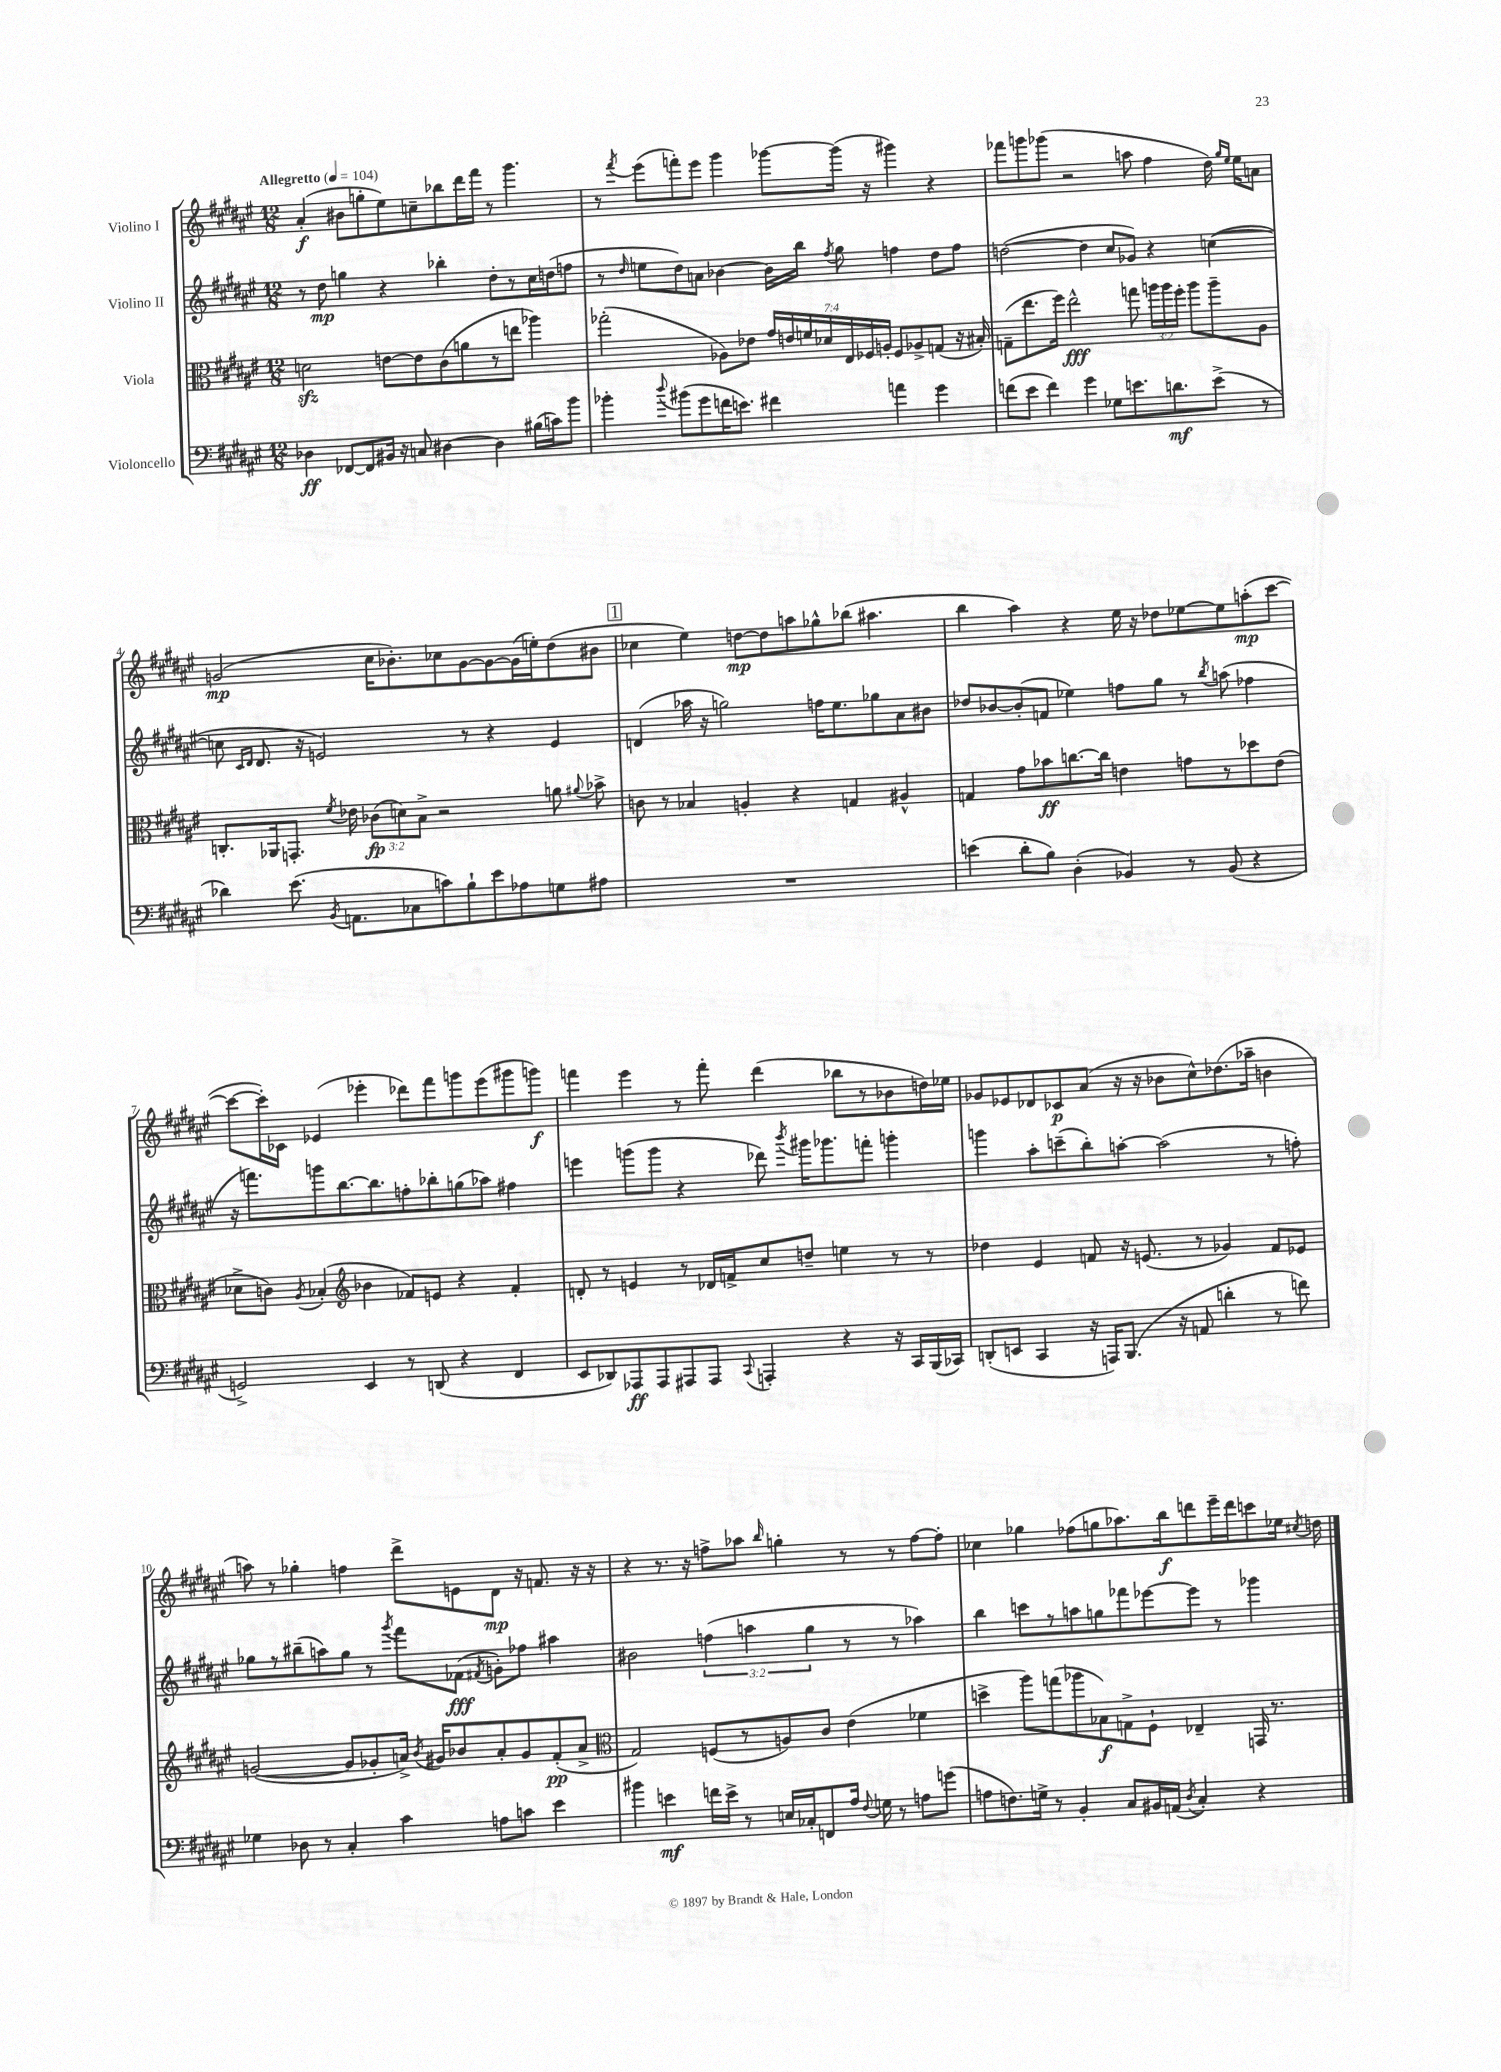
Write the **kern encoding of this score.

**kern	**dynam	**kern	**dynam	**kern	**dynam	**kern	**dynam
*part4	*part4	*part3	*part3	*part2	*part2	*part1	*part1
*staff4	*staff4	*staff3	*staff3	*staff2	*staff2	*staff1	*staff1
*I"Violoncello	*	*I"Viola	*	*I"Violino II	*	*I"Violino I	*
*clefF4	*	*clefC3	*	*clefG2	*	*clefG2	*
*k[f#c#g#d#a#e#]	*	*k[f#c#g#d#a#e#]	*	*k[f#c#g#d#a#e#]	*	*k[f#c#g#d#a#e#]	*
*M12/8	*	*M12/8	*	*M12/8	*	*M12/8	*
*MM104	*	*MM104	*	*MM104	*	*MM104	*
=1	=1	=1	=1	=1	=1	=1	=1
!	!	!	!	!	!	!LO:TX:a:B:t=Allegretto	!
4D-X\	ff	2dnzz\	.	8r	.	(4a#'/	f
.	.	.	.	8dd#\	mp	.	.
[8FF-X/L	.	.	.	4ggn\	.	8b#X\L	.
8FF-/]	.	.	.	.	.	8ggn'\	.
16BB#X/Jk	.	[8en\L	.	4r	.	8ee#\)	.
16r	.	.	.	.	.	.	.
8Cn/	.	8e\]	.	.	.	8ccn~\	.
[4D#X\	.	(8c#\	.	4bb-X'\	.	8bb-X\	.
.	.	8an\	.	.	.	16ddd#\L	.
.	.	.	.	.	.	16fff#\JJ	.
4D#\]	.	8r	.	8dd#'\L	.	8r	.
.	.	8een\J	.	8r	.	4.ggg#\	.
(16B#X\LL	.	4aa-X\)	.	16cc#\L	.	.	.
16cn\J)	.	.	.	(16ddn\J	.	.	.
8b\J	.	.	.	8ffn\J	.	.	.
=2	=2	=2	=2	=2	=2	=2	=2
4b-X'\	.	(2gg-X'\	.	8r	.	8r	.
.	.	.	.	16qqdd#/	.	8qfff#/	.
.	.	.	.	8een\L	.	(8eee#\L	.
8qqdd#/	.	.	.	.	.	.	.
(8b#X\L	.	.	.	8dd#\)	.	8fffn'\)	.
8g#\	.	.	.	8an\J	.	8eee#\J	.
16fn\K	.	8A-X\L)	.	[4b-X\	.	4ggg#\	.
8.en\J)	.	.	.	.	.	.	.
.	.	8e-X\J	.	.	.	.	.
4f#X\	.	28g#/LL	.	16b-\LL]	.	[8ggg-X\L	.
.	.	28en/	.	.	.	.	.
.	.	.	.	16bb\JJ	.	.	.
.	.	28fn/	.	.	.	.	.
.	.	28d-X/	.	.	.	.	.
.	.	.	.	8qff#/	.	.	.
.	.	.	.	8gg#\	.	(16ggg-\Jk]	.
.	.	28E#/	.	.	.	.	.
.	.	28F-X/	.	.	.	.	.
.	.	.	.	.	.	16r	.
.	.	28An'/JJ	.	.	.	.	.
4an\	.	8F-/L	.	4ffn\	.	4ggg#X\)	.
.	.	8A-X^/	.	.	.	.	.
4g#\	.	(8Gn/J	.	8dd#\L	.	4r	.
.	.	16r	.	8ff\J	.	.	.
.	.	16B#X'/)	.	.	.	.	.
=3	=3	=3	=3	=3	=3	=3	=3
(8fn\L	.	(8Gn~\L	.	([2ddn\	.	8fff-X\L	.
8e#\J	.	8.ee#\	.	.	.	8gggn\	.
4f\)	.	.	.	.	.	(8ggg-X\J	.
.	.	16ff#\Jk)	.	.	.	.	.
.	.	2ee#^^\	fff	.	.	2r	.
4g#\	.	.	.	4dd\]	.	.	.
8G-X\L	.	.	.	8cc#/L	.	.	.
8.en\	.	8ggn\	.	8g-X/J)	.	8aan\	.
.	.	24aan\LL	.	4r	.	4ff#\	.
.	.	24aa\	.	.	.	.	.
8.dn\	mf	.	.	.	.	.	.
.	.	24ff#'\JJ	.	.	.	.	.
.	.	8aa\L	.	.	.	.	.
(8e^\J	.	8aa~\	.	([4ccn\	.	16dd#\)	.
.	.	.	.	.	.	16qqgg#/LL	.
.	.	.	.	.	.	16qqee#/JJ	.
.	.	.	.	.	.	16ee#\KL	.
8r	.	8A#\J	.	.	.	8an\J	.
!!LO:LB:g=z
=4	=4	=4	=4	=4	=4	=4	=4
4d-X\)	.	8.Cn'/L	.	8ccn\]	.	(2gn/	mp
.	.	.	.	16qqc#/LL	.	.	.
.	.	.	.	16qqd#/JJ	.	.	.
.	.	.	.	8.d#/	.	.	.
.	.	16AA-X/k	.	.	.	.	.
(8.e#\	.	8.GGn'/J	.	.	.	.	.
.	.	.	.	16r	.	.	.
.	.	.	.	2en/)	.	.	.
8qBB/	.	8qf#/	.	.	.	.	.
8.AAn\L	.	16e-X\	.	.	.	.	.
.	.	(12c-X\L	fp	.	.	16cc#\KL	.
.	.	.	.	.	.	8.b-X'\)	.
.	.	12dn\)	.	.	.	.	.
8C-X\	.	.	.	.	.	.	.
.	.	12B^\J	.	.	.	.	.
8cn\)	.	2r	.	.	.	8cc-X\	.
8B`\	.	.	.	8r	.	[8g\	.
8e#\	.	.	.	4r	.	8g\_	.
8A-X\	.	.	.	.	.	(16g\L]	.
.	.	.	.	.	.	16een'\J)	.
8Gn\	.	8an\	.	4e/	.	(8dd#\	.
.	.	8qqa#X/	.	.	.	.	.
8A#X\J	.	8b-X^\	.	.	.	8b#X\J	.
!!LO:REH:place=s1:t=1
=5	=5	=5	=5	=5	=5	=5	=5
1.r	.	8cn\	.	(4dn/	.	4cc-X\	.
.	.	8r	.	.	.	.	.
.	.	4B-X/	.	16aa-X\	.	4ee#\)	.
.	.	.	.	16r	.	.	.
.	.	.	.	2ggn\)	.	.	.
.	.	4An'/	.	.	.	[8ddn\L	mp
.	.	.	.	.	.	8dd\]	.
.	.	4r	.	.	.	8aan\	.
.	.	.	.	16ffn\KL	.	8gg-X^^\	.
.	.	.	.	8.ee#\	.	.	.
.	.	4Gn/	.	.	.	(8bb-X\J	.
.	.	.	.	8gg-X\	.	4.aa#X\	.
.	.	4A#X^^/	.	8a#\	.	.	.
.	.	.	.	8b#X\J	.	.	.
=6	=6	=6	=6	=6	=6	=6	=6
(4en\	.	4Gn/	.	8dd-X/L	.	4bb\	.
.	.	.	.	[8b-X/	.	.	.
8d#'\L	.	8g#\L	.	(8b-'/]	.	4aa#\)	.
8B\J)	.	8b-X\	ff	8fn/J	.	.	.
(4D#'\	.	[8.ccn\	.	4ee-X\)	.	4r	.
.	.	16cc\Jk]	.	.	.	.	.
4BB-X/)	.	4en\	.	8ffn\L	.	16ee#\	.
.	.	.	.	.	.	16r	.
.	.	.	.	8gg#\J	.	8dd-X\L	.
8r	.	8gn\L	.	8r	.	[8ee-X\	.
.	.	.	.	8qbb/	.	.	.
(8BB-/	.	8r	.	(8aan\	.	8ee-\]	.
4r	.	8dd-X\	.	4ff-X\	.	(8aan'\	mp
.	.	(8e\J	.	.	.	[8ccc#\J	.
!!LO:LB:g=z
=7	=7	=7	=7	=7	=7	=7	=7
2GGn^/)	.	8d-X^\L	.	16r	.	8ccc#\L_	.
.	.	.	.	8.fffn\L)	.	.	.
.	.	8cn\J)	.	.	.	16ccc#'\L])	.
.	.	.	.	.	.	16c-X\JJ	.
.	.	8qA#/	.	.	.	.	.
.	.	(4B-X'/	.	8gggn\	.	(4e-X/	.
.	.	.	.	[8.bb\	.	.	.
*	*	*clefG2	*	*	*	*	*
4EE#/	.	4b-X\	.	.	.	4eee-X'\	.
.	.	.	.	8.bb\]	.	.	.
8r	.	8f-X/L)	.	8ffn'\	.	8ddd-X\L)	.
(8DDn/	.	8en/J	.	8bb-X'\	.	8fff#\	.
4r	.	4r	.	(8ggn\	.	8gggn\	.
.	.	.	.	8aa-X\J)	.	(8eee-\	.
4FF#/	.	4f-'/	.	4ff#X\	.	8ggg#X\	.
.	.	.	.	.	.	8gggn\J)	f
=8	=8	=8	=8	=8	=8	=8	=8
8EE#/L	.	8dn'/	.	4eeen\	.	4fffn\	.
8DD-X/)	.	8r	.	.	.	.	.
8AAA-X/	ff	4en/	.	(8gggn\L	.	4eee#\	.
8AAA-/	.	.	.	8ggg\J	.	.	.
8AAA#X/	.	8r	.	4r	.	8r	.
8AAA#/J	.	16d-X/LL	.	.	.	8fff'\	.
.	.	16fn^/J	.	.	.	.	.
8qqCC#/	.	.	.	.	.	.	.
4AAAn'/	.	8cc#/	.	8ddd-X\)	.	(4ddd#\	.
.	.	.	.	8qbbb/	.	.	.
.	.	8ddn~/J	.	16ggg#X\KL	.	.	.
.	.	.	.	8.ggg-X\	.	.	.
4r	.	4een\	.	.	.	8bb-X\L	.
.	.	.	.	8fffn'\J	.	8r	.
16r	.	8r	.	4gggn'\	.	8b-X\	.
16CC#/LL	.	.	.	.	.	.	.
(16BBB/	.	8r	.	.	.	16ddn\L)	.
16CC-X/JJ)	.	.	.	.	.	16ee-X\JJ	.
=9	=9	=9	=9	=9	=9	=9	=9
(8DDn'/L	.	4dd-X\	.	4gggn\	.	8g-X/L	.
8EEn/J	.	.	.	.	.	8e-X/	.
4CC#/	.	4e#/	.	8aa#'\L	.	8d-X/	.
.	.	.	.	(8cccn~\	.	8c-X/	p
16r	.	8fn/	.	8bb'\)	.	(8a#/J	.
16AAAn/KL)	.	.	.	.	.	.	.
(8.BBB/J	.	16r	.	[8aan'\J	.	16r	.
.	.	(8.en/	.	.	.	16r	.
.	.	.	.	(2aa\]	.	8b-X\L	.
16r	.	.	.	.	.	.	.
8AAn/	.	8r	.	.	.	8cc#^^\)	.
4dn'\	.	4g-X/)	.	.	.	(8.dd-X\	.
.	.	.	.	.	.	16aa-X~\Jk	.
8r	.	8f/L	.	8r	.	4bn\	.
8fn\)	.	8e-X/J	.	8ffn'\)	.	.	.
!!LO:LB:g=z
=10	=10	=10	=10	=10	=10	=10	=10
4G-X\	.	([2gn/	.	8gg-X\L	.	8aan\)	.
.	.	.	.	8r	.	8r	.
8D-X\	.	.	.	(8bb#X~\	.	4gg-X'\	.
8r	.	.	.	8aan\)	.	.	.
4C#'/	.	8g/L]	.	8gg-\J	.	4ffn\	.
.	.	8g-X'/	.	8r	.	.	.
.	.	.	.	8qggg#/	.	.	.
4c#\	.	16an^/Jk)	.	8fff#\L	.	8ddd#^\L	.
.	.	8qb/	.	.	.	.	.
.	.	16g#X/KL	.	.	.	.	.
.	.	8b-X/	.	(8f-X\J	fff	8en\	.
.	.	.	.	8qf#X/	.	.	.
8An\L	.	8a'/	.	8gn'\L)	.	8d#\J	mp
8cn\J	.	8g#/	.	8ff-X\J	.	16r	.
.	.	.	.	.	.	8.fn/	.
4e#\	.	(8f#'/	pp	4aa#X\	.	.	.
.	.	8a^/J	.	.	.	16r	.
.	.	.	.	.	.	16r	.
=11	=11	=11	=11	=11	=11	=11	=11
*	*	*clefC3	*	*	*	*	*
4b#X\	.	2G#/)	.	2b#X\	.	4r	.
4en\	mf	.	.	.	.	8.r	.
.	.	.	.	.	.	16r	.
16fn\LL	.	(8Fn/L	.	(6ffn\	.	8ffn^\L	.
16e^\JJ	.	.	.	.	.	.	.
8r	.	8r	.	.	.	8aa-X\J	.
.	.	.	.	6aan\	.	.	.
.	.	.	.	.	.	16qqbb/	.
16En/LL	.	8An/)	.	.	.	4ggn'\	.
16C-X'/J	.	.	.	.	.	.	.
.	.	.	.	6gg#\	.	.	.
8FFn/	.	8c#/J	.	.	.	.	.
16A#/Jk	.	(4e#\	.	8r	.	8r	.
8qqF#/	.	.	.	.	.	.	.
16Gn\	.	.	.	.	.	.	.
8r	.	.	.	8r	.	8r	.
8An\L	.	4f-X\	.	4aa-X\)	.	[8ff\L	.
(8gn\J	.	.	.	.	.	8ff'\J]	.
=12	=12	=12	=12	=12	=12	=12	=12
8An\L	.	4ddn^\	.	4bb\	.	4cc-X\	.
8.Fn\)	.	.	.	.	.	.	.
.	.	8aa#\L)	.	8cccn\L	.	4gg-X\	.
16Gn^\Jk	.	.	.	.	.	.	.
8r	.	(8ggn\	.	8r	.	.	.
4BB'/	.	8aa-X\	.	8aan\	.	(8ff-X\L	.
.	.	8B-X\)	f	8ggn\	.	8ggn\	.
8C#/L	.	8Gn^\	.	8fff-X\	.	8.aa-X\)	.
16BB#X/L	.	8F#`\J	.	[8eee-X\	.	.	.
(16AAn/JJ	.	.	.	.	.	16bb\k	f
8qD#/	.	.	.	.	.	.	.
4C#'/)	.	4E-X~/	.	8eee-\J]	.	8dddn\	.
.	.	.	.	8r	.	16eee#~\L	.
.	.	.	.	.	.	16ddd\J	.
4r	.	16GGn/	.	4ggg-X\	.	8cccn\	.
.	.	8.r	.	.	.	.	.
.	.	.	.	.	.	16ee-X\Jk	.
.	.	.	.	.	.	8qcc#X/	.
.	.	.	.	.	.	16ddn\	.
==	==	==	==	==	==	==	==
*-	*-	*-	*-	*-	*-	*-	*-
